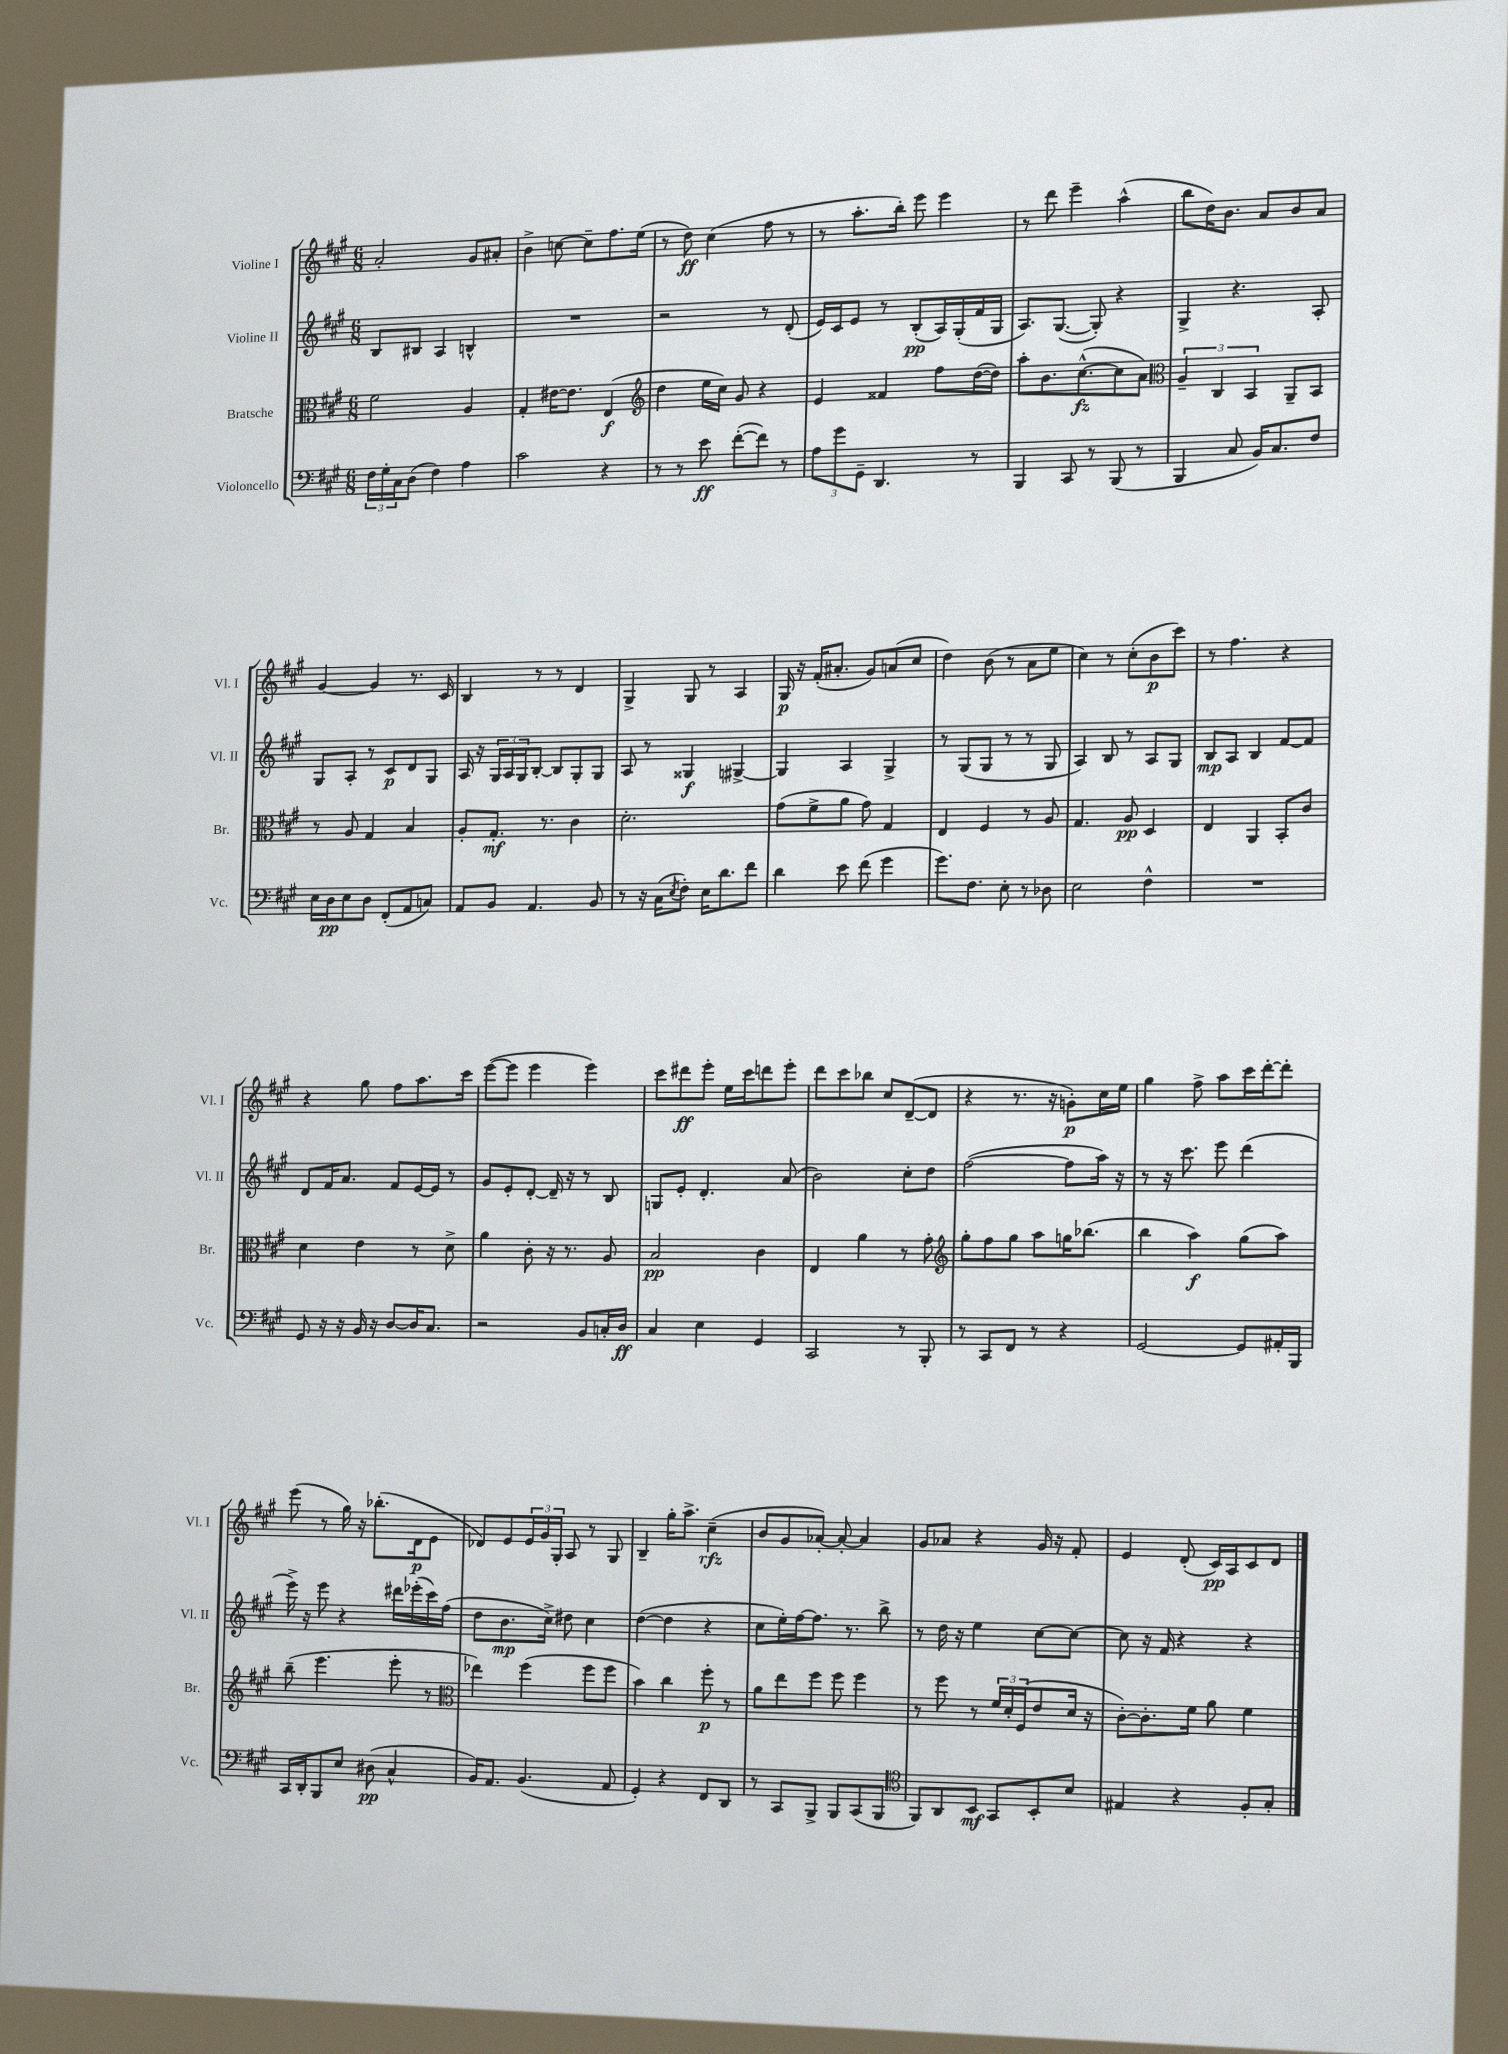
<<
\new StaffGroup <<
\new Staff = "s0" \with { instrumentName = "Violine I" shortInstrumentName = "Vl. I" } {
    \clef treble \key a \major \numericTimeSignature \time 6/8
    a'2-. gis'8 ais'8-. |
    b'4-> c''8~ c''8-- fis''8. e''16( |
    r8 d''8\ff) cis''4( fis''8 r8 |
    r8 a''8.-. b''16-.) e'''8 e'''4 |
    r8 d'''8 e'''4-- a''4-^( |
    b''8 d''16) b'8. a'8 b'8 a'8 |
    gis'4~ gis'4 r8. cis'16 |
    b4 r8 r8 d'4 |
    gis4-> gis8 r8 a4 |
    gis16\p r16 fis'16-.( ais'8.-. gis'8) a'8( cis''8 |
    d''4) b'8( r8 a'8 e''8 |
    cis''4) r8 cis''8-.( b'8\p cis'''8) |
    r8 fis''4. r4 |
    r4 gis''8 fis''8 a''8. cis'''16 |
    e'''8~( e'''8 e'''4 e'''4) |
    cis'''8 dis'''8\ff e'''8-. e''16 cis'''16 d'''8 e'''8-. |
    d'''8 cis'''8 bes''8 cis''8 d'8~--( d'8 |
    r4 r8. r16 g'8-.\p) cis''16 e''16 |
    gis''4 fis''8-> a''8 cis'''16 d'''16~-. d'''8-. |
    e'''8( r8 gis''16) r16 bes''8.-.( d'16\p e'8 |
    des'8) e'8 \tuplet 3/2 { e'16 gis'16 gis16-. } a8 r8 gis8 |
    b4-- gis''16-. a''8.-> cis''4--\rfz( |
    b'8 gis'8 aes'8~-.) aes'8~-. aes'4 |
    gis'8 aes'8 r4 gis'16 r16 fis'8-. |
    e'4 d'8-.( cis'16\pp) a16 cis'8 d'8 \bar "|." |
}
\new Staff = "s1" \with { instrumentName = "Violine II" shortInstrumentName = "Vl. II" } {
    \clef treble \key a \major \numericTimeSignature \time 6/8
    b8 bis8 a4 b4-^ |
    R2. |
    r2 r8 d'8-.( |
    e'16) cis'16 e'8 r8 b8-.\pp( a16) gis16-.( fis'16 gis16 |
    a8.) gis8.~( gis8-.) r4 |
    gis4-> r4. a8-. |
    gis8 a8-. r8 cis'8\p d'8 gis8 |
    a16 r16 \tuplet 3/2 { gis16 a16 gis16 } b8~-. b8 gis8-. gis8 |
    a8 r8 gisis4\f gis4~-> |
    gis4 a4 gis4-> |
    r8 gis8( gis8 r8 r8 gis8 |
    a4) b8 r8 a8 gis8 |
    b8\mp a8 b4 fis'8~ fis'8 |
    d'8 fis'16 a'8. fis'8 e'16~ e'16 r8 |
    gis'8 e'8-. d'8~-. d'16-- r16 r8 b8 |
    g8 e'8-. d'4.-. a'8( |
    b'2) cis''8-. d''8 |
    fis''2~( fis''8 a''16) r16 |
    r8 r16 cis'''8. e'''8 d'''4( |
    e'''16->) r16 e'''8 r4 dis'''16 ees'''16-.( cis'''16) fis''16( |
    d''8 b'8.\mp cis''16->) dis''8 cis''4 |
    d''4~( d''4 r4 |
    cis''8 e''16-.) fis''16~ fis''8. r8. b''8-> |
    r8 d''16 r16 e''4 cis''8~ cis''8~ |
    cis''8 r16 fis'16 r4 r4 \bar "|." |
}
\new Staff = "s2" \with { instrumentName = "Bratsche" shortInstrumentName = "Br." } {
    \clef alto \key a \major \numericTimeSignature \time 6/8
    fis'2 a4 |
    gis4-. eis'16~ eis'8. e4\f( |
    \clef treble d''4 e''16 cis''16) gis'8 r4 |
    e'4 fisis'4 fis''8 d''16~( d''16) |
    a''8-. b'8. cis''8.~-^\fz( cis''8 a'8) |
    \clef alto \tuplet 3/2 { a4-- cis4 b,4 } a,8-- b,8 |
    r8 a8 gis4 b4 |
    a8-. gis8.-.\mf r8. cis'4 |
    d'2.-. |
    gis'8( fis'8-> a'8 gis'8) gis4 |
    e4 fis4 r8 a8 |
    gis4. a8\pp d4 |
    e4 a,4 b,8-. cis'8 |
    d'4 e'4 r8 d'8-> |
    a'4 cis'8-. r16 r8. a8 |
    b2\pp cis'4 |
    e4 a'4 r8 gis'8-. |
    \clef treble gis''8-. fis''8 gis''8 a''8 g''16 bes''8.( |
    b''4 a''4\f) gis''8( a''8) |
    b''8--( e'''4. e'''8-. r8 |
    \clef alto ees''4) fis''4( fis''8 fis''8 |
    b'4) cis''4 fis''8-.\p r8 |
    a'8 e''8 fis''8 fis''8 fis''4 |
    r8 fis''8 r8 \tuplet 3/2 { fis'16 d'16-. fis16( } e'8 d'16 r16 |
    cis'8~-.) cis'8.-. fis'16 a'8 fis'4 \bar "|." |
}
\new Staff = "s3" \with { instrumentName = "Violoncello" shortInstrumentName = "Vc." } {
    \clef bass \key a \major \numericTimeSignature \time 6/8
    \tuplet 3/2 { fis16 gis16-. cis16 } d8( fis4) a4 |
    cis'2 r4 |
    r8 r8 e'8\ff fis'8~-.( fis'8) r8 |
    \tuplet 3/2 { a8 gis'8 gis,8-- } d,4. r8 |
    b,,4 cis,8 r8 b,,8( r8 |
    b,,4 cis8 b,16) cis8. fis8 |
    e16 d16\pp e8 d8 fis,8-.( a,8 c8) |
    a,8 b,8 a,4. b,8 |
    r8 r16 cis16( \acciaccatura { e8 } fis8-.) e16 d'8. fis'8 |
    d'4 e'8 fis'8( gis'4 |
    gis'8.) fis8. e8-. r8 des8 |
    e2 fis4-^ |
    R2. |
    gis,8 r16 r16 b,16 r16 d8~ d16 cis8. |
    r2 b,8 c16-. d16\ff |
    cis4 e4 gis,4 |
    cis,2 r8 b,,8-. |
    r8 cis,8 fis,8 r8 r4 |
    gis,2~ gis,8 ais,16-. b,,16 |
    cis,16 d,16-. b,,8 e8 dis8\pp( cis4-^ |
    b,16) a,8. b,4.( a,8 |
    gis,4-.) r4 fis,8 d,8 |
    r8 cis,8 b,,8-> b,,8 cis,8( b,,8 |
    \clef tenor fis,8) a,8 b,8\mf gis,8 b,8-. b8 |
    eis4 r4 fis8-. gis8-. \bar "|." |
}
>>
>>
\layout { \context { \Score \remove "Bar_number_engraver" } }
